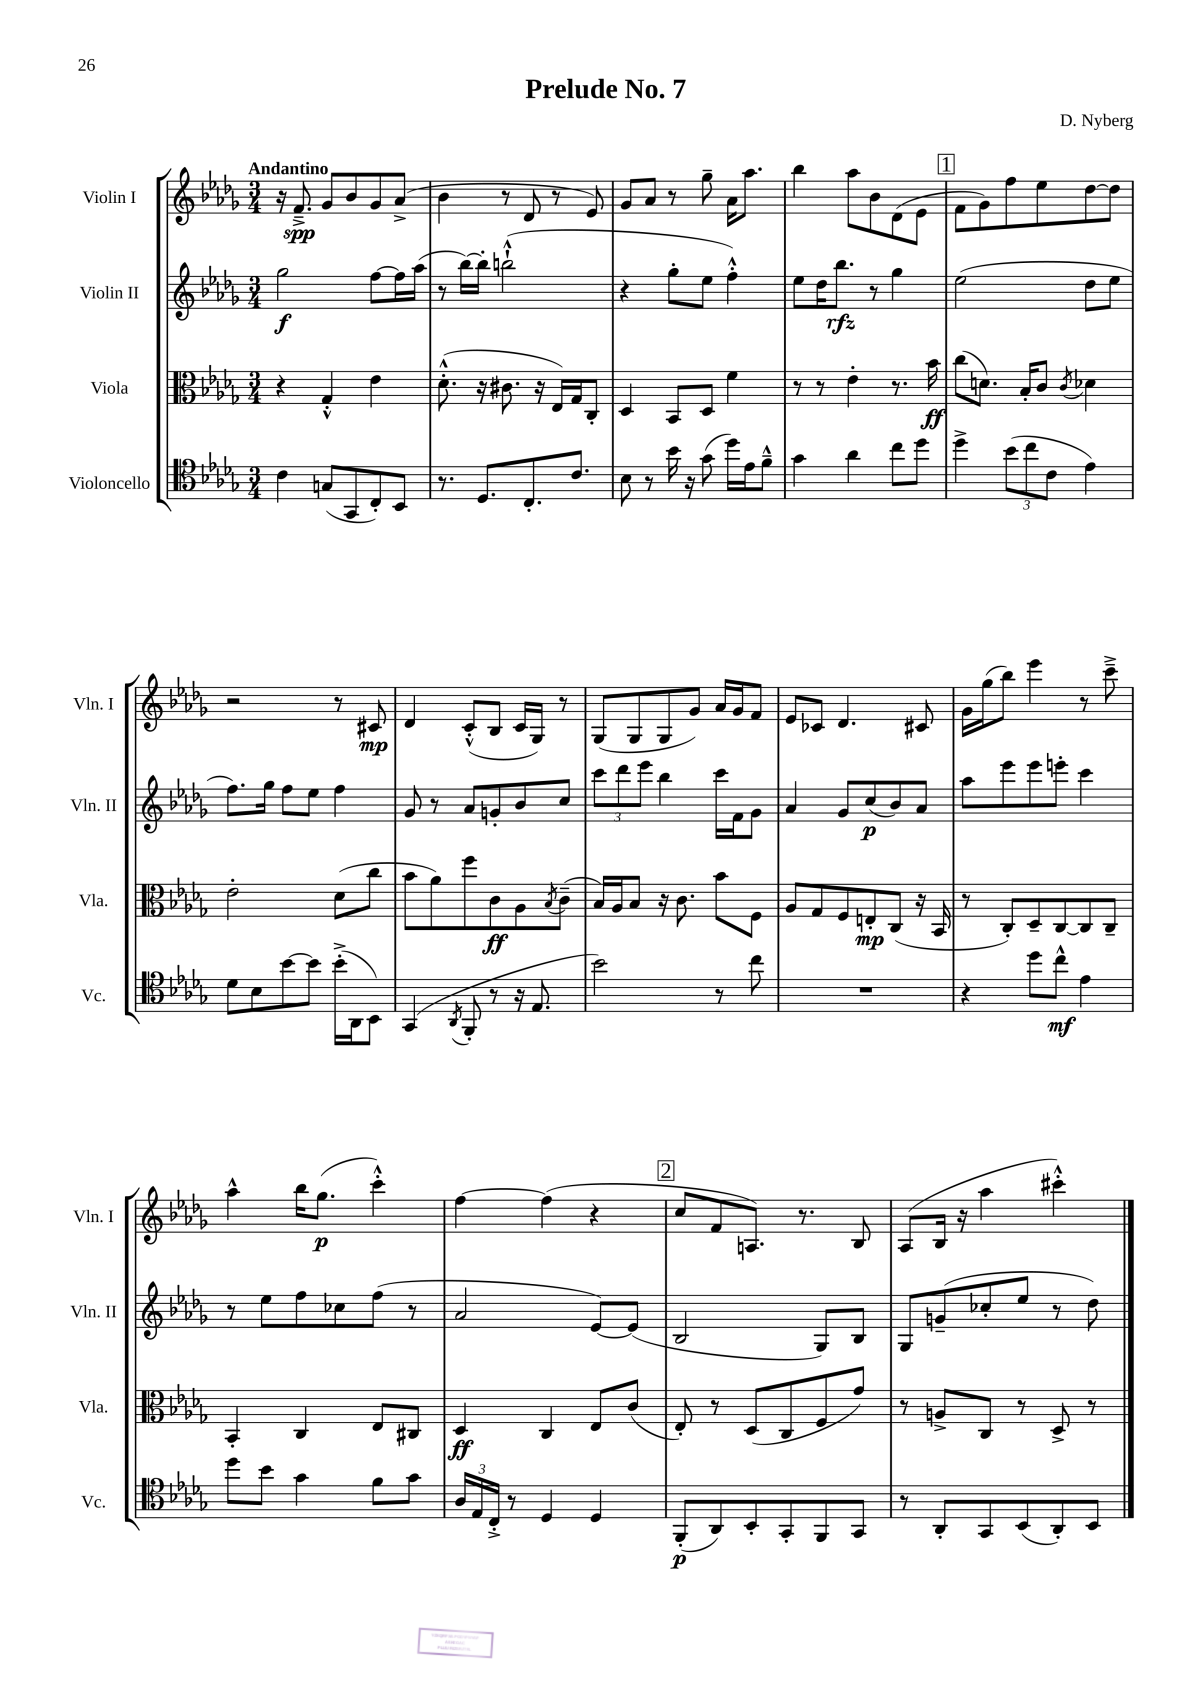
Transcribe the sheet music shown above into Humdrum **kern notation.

**kern	**kern	**kern	**kern
*staff4	*staff3	*staff2	*staff1
*clefC4	*clefC3	*clefG2	*clefG2
*k[b-e-a-d-g-]	*k[b-e-a-d-g-]	*k[b-e-a-d-g-]	*k[b-e-a-d-g-]
*M3/4	*M3/4	*M3/4	*M3/4
4c	4r	2gg-	16r
.	.	.	8.f~^
(8G	4G-'^^	.	8g-
8GG-	.	.	8b-
8C')	4e-	[8ff	8g-
8BB-	.	16ff]	(8a-^
.	.	(16aa-	.
=	=	=	=
8.r	(8.d-'^^	8r	4b-
.	.	[16bb-)	.
8.D-	16r	16bb-']	.
.	8.c#	(2bb`^^	8r
8.C'	.	.	8d-
.	16r	.	.
.	16E-)	.	8r
8.c	16G-	.	.
.	8C'	.	8e-)
=	=	=	=
8B-	4D-	4r	8g-
8r	.	.	8a-
16b-	8BB-	8gg-'	8r
16r	.	.	.
(8g-	8D-	8ee-	8gg-~
16dd-)	4f	4ff'^^)	16a-
16e-	.	.	8.aa-
8f~^^	.	.	.
=	=	=	=
4g-	8r	8ee-	4bb-
.	8r	16dd-	.
.	.	8.bb-	.
4a-	4e-'	.	8aa-
.	.	8r	8b-
8cc	8.r	4gg-	(8d-
8dd-	.	.	8e-
.	16b-	.	.
=	=	=	=
4dd-^	(8cc	(2ee-	8f
.	8.d)	.	8g-)
(12b-	.	.	8ff
.	16B-'	.	.
12cc	.	.	.
.	8c	.	8ee-
12c	.	.	.
.	8qc	.	.
4e-)	4d-	8dd-	[8dd-
.	.	8ee-	8dd-]
=	=	=	=
8d-	2e-'	8.ff)	2r
8B-	.	.	.
.	.	16gg-	.
[8b-	.	8ff	.
8b-]	.	8ee-	.
(16b-'^	(8d-	4ff	8r
16AA-	.	.	.
8BB-)	8cc	.	8c#
=	=	=	=
(4GG-	8b-	8g-	4d-
.	8a-)	8r	.
8qAA-	.	.	.
8FF'	8ff	8a-	(8c'^^
8r	8c	8g'	8B-
16r	8A-	8b-	16c
8.E-	.	.	16G-)
.	8qB-	.	.
.	(8c~	8cc	8r
=	=	=	=
2b-)	16B-)	12ccc	(8G-
.	16A-	.	.
.	.	12ddd-	.
.	8B-	.	8G-
.	.	12eee-	.
.	16r	4bb-	8G-
.	8.c	.	.
.	.	.	8g-)
8r	8b-	16ccc	16a-
.	.	16f	16g-
8cc	8F	8g-	8f
=	=	=	=
2.r	8A-	4a-	8e-
.	8G-	.	8c-
.	8F	8g-	4.d-
.	8E'	(8cc	.
.	(8C	8b-)	.
.	16r	8a-	8c#
.	16BB-	.	.
=	=	=	=
4r	8r	8aa-	16g-
.	.	.	(16gg-
.	8C')	8eee-	8bb-)
8dd-	8D-~	8eee-	4eee-
8cc^^	[8C	8eee'	.
4e-	8C]	4ccc	8r
.	8C~	.	8ccc~^
=	=	=	=
8dd-	4BB-'	8r	4aa-^^
8b-	.	8ee-	.
4g-	4C	8ff	16bb-
.	.	.	(8.gg-
.	.	8cc-	.
8f	8E-	(8ff	4ccc'^^)
8g-	8C#	8r	.
=	=	=	=
24A-	4D-	2a-	[4ff
24E-	.	.	.
24C'^	.	.	.
8r	.	.	.
4D-	4C	.	(4ff]
4D-	8E-	[8e-)	4r
.	(8c	(8e-]	.
=	=	=	=
(8FF'	8E-')	2B-	8cc
8AA-)	8r	.	8f
8BB-'	(8D-	.	8.A)
8GG-'	8C	.	.
.	.	.	8.r
8FF	8F	8G-)	.
8GG-	8g-)	8B-	8B-
=	=	=	=
8r	8r	8G-	(8A-
8AA-'	8A^	(8g~	16B-
.	.	.	16r
8GG-	8C	8cc-'	4aa-
(8BB-	8r	8ee-	.
8AA-')	8D-^	8r	4ccc#'^^)
8BB-	8r	8dd-)	.
==	==	==	==
*-	*-	*-	*-
